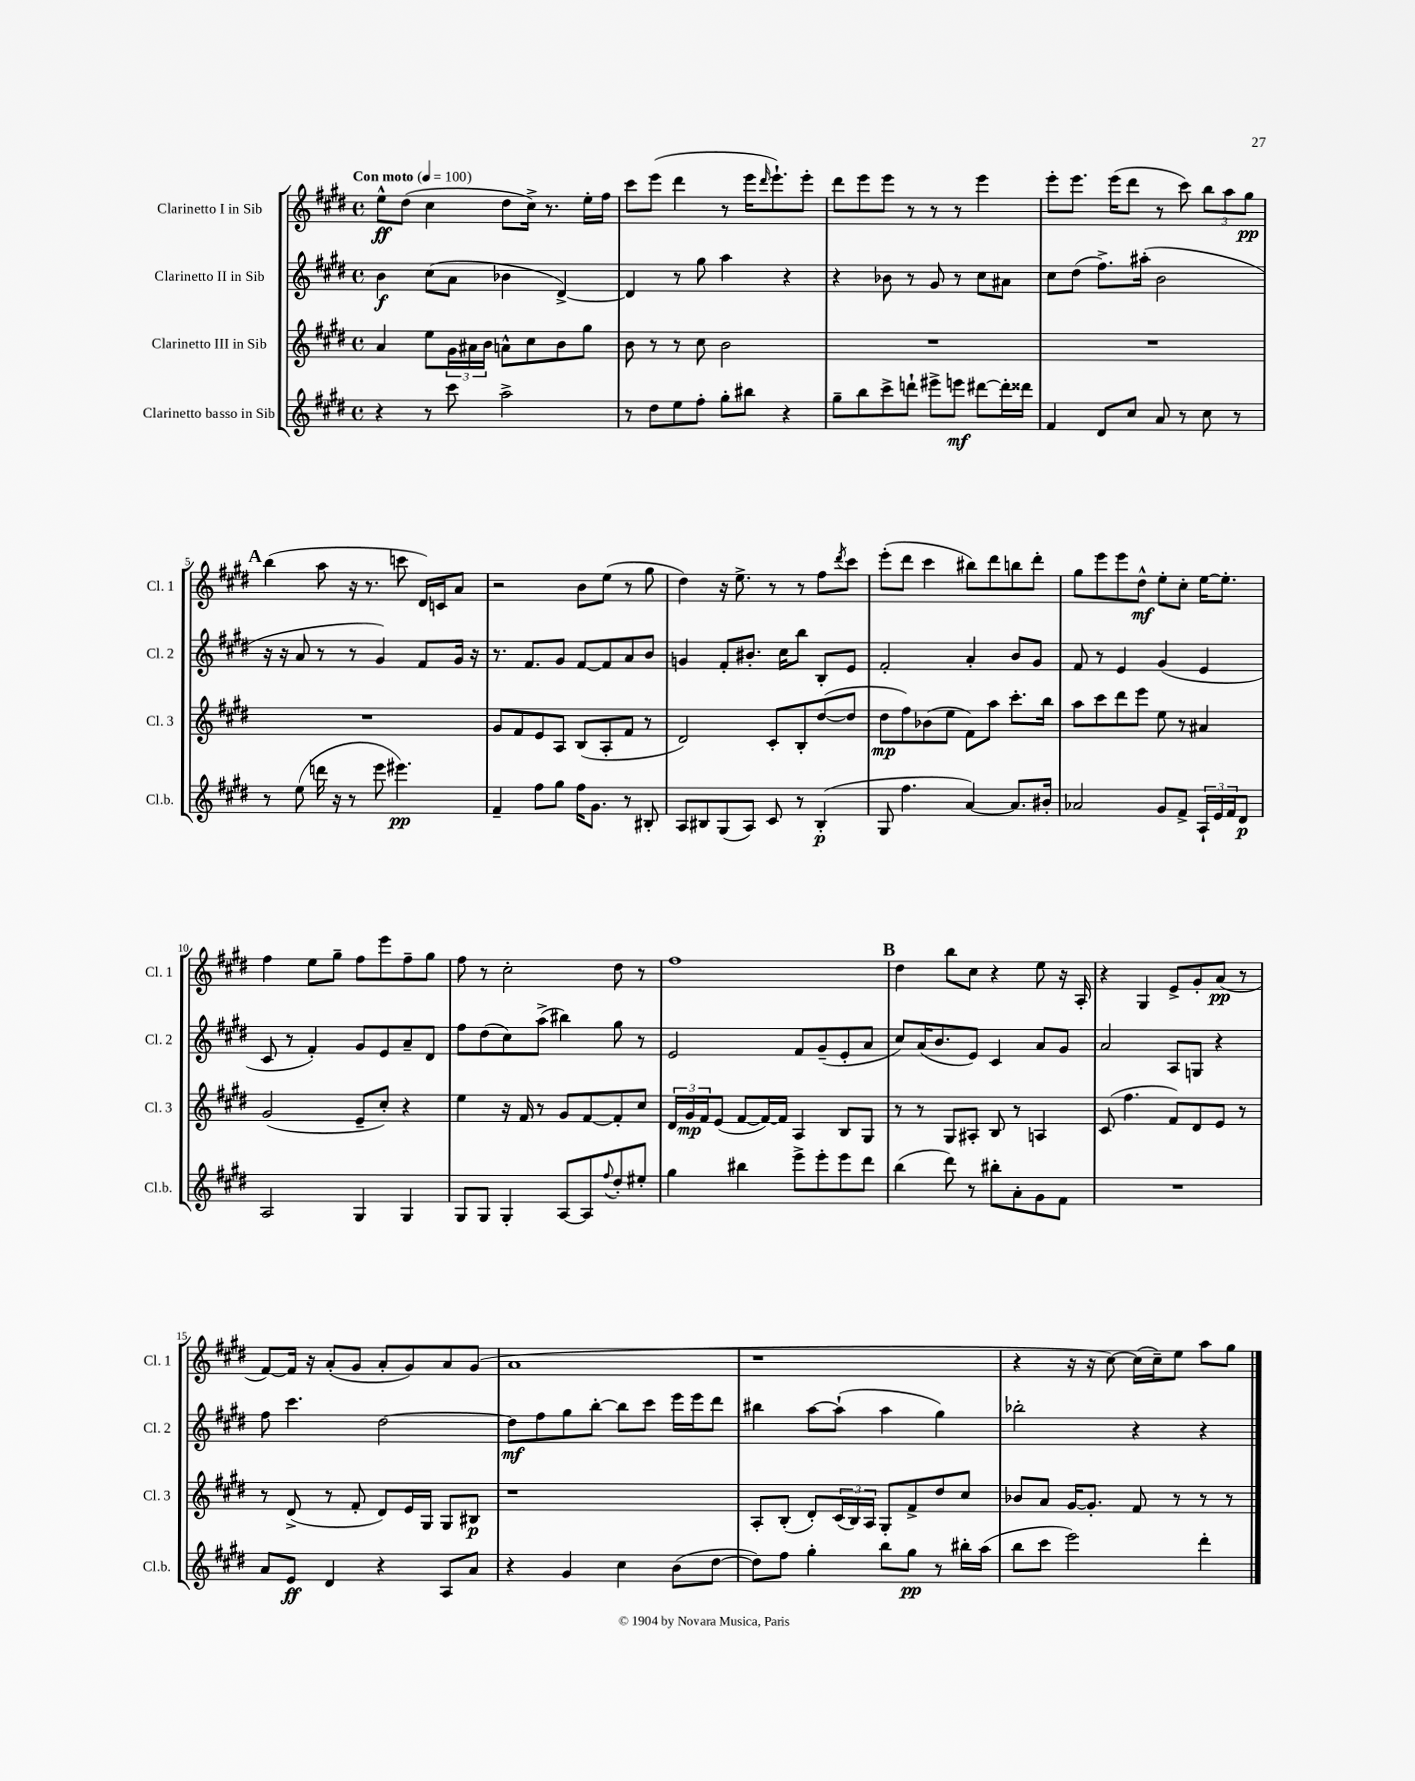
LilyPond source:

<<
\new StaffGroup <<
\new Staff = "s0" \with { instrumentName = "Clarinetto I in Sib" shortInstrumentName = "Cl. 1" } {
    \clef treble \key e \major \defaultTimeSignature \time 4/4 \tempo "Con moto" 4 = 100
    e''8-^\ff dis''8( cis''4 dis''8 cis''16->) r8. e''16-. fis''16 |
    cis'''8 e'''8( dis'''4 r8 e'''16 \grace { dis'''16 } e'''8.-!) e'''8-. |
    dis'''8 e'''8 e'''8 r8 r8 r8 e'''4 |
    e'''8-. e'''8. e'''16( dis'''8 r8 cis'''8) \tuplet 3/2 { b''8 a''8 gis''8\pp } |
    \mark \markup { \bold "A" } b''4( a''8 r16 r8. c'''8 dis'16) c'16 a'8 |
    r2 b'8 e''8( r8 gis''8 |
    dis''4) r16 e''8.-> r8 r8 fis''8 \acciaccatura { dis'''8 } cis'''8 |
    e'''8-.( dis'''8 cis'''4 bis''8) dis'''8 b''8 dis'''8-. |
    gis''8 e'''8 e'''8 dis''8-^\mf e''8-. cis''8-. e''16~ e''8.-. |
    fis''4 e''8 gis''8-- fis''8 e'''8 fis''8-- gis''8 |
    fis''8 r8 cis''2-. dis''8 r8 |
    fis''1 |
    \mark \markup { \bold "B" } dis''4 b''8 cis''8 r4 e''8 r16 a16-. |
    r4 gis4 e'8-> gis'8-. a'8\pp( r8 |
    fis'8~) fis'16 r16 a'8-.( gis'8 a'8-. gis'8) a'8 gis'8( |
    a'1 |
    r1 |
    r4 r16 r16 cis''8~) cis''16( cis''16--) e''8 a''8 gis''8 \bar "|." |
}
\new Staff = "s1" \with { instrumentName = "Clarinetto II in Sib" shortInstrumentName = "Cl. 2" } {
    \clef treble \key e \major \defaultTimeSignature \time 4/4
    b'4\f cis''8( a'8 bes'4 dis'4~->) |
    dis'4 r8 gis''8 a''4 r4 |
    r4 bes'8 r8 gis'8 r8 cis''8 ais'8 |
    cis''8 dis''8( fis''8.->) ais''16-.( b'2 |
    \mark \markup { \bold "A" } r16 r16 a'8 r8 r8 gis'4) fis'8 gis'16 r16 |
    r8. fis'8. gis'8 fis'8~ fis'8 a'8 b'8 |
    g'4 fis'8-. bis'8.-. cis''16 b''8 b8-. e'8 |
    fis'2-. a'4-. b'8 gis'8 |
    fis'8 r8 e'4 gis'4( e'4 |
    cis'8 r8 fis'4-.) gis'8 e'8 a'8-- dis'8 |
    fis''8 dis''8( cis''8) a''8->( bis''4) gis''8 r8 |
    e'2 fis'8 gis'8--( e'8-. a'8 |
    \mark \markup { \bold "B" } cis''8) a'16( b'8. e'8) cis'4 a'8 gis'8 |
    a'2 a8 g8 r4 |
    fis''8 cis'''4. dis''2~ |
    dis''8\mf fis''8 gis''8 b''8~-. b''8 cis'''8 e'''16 e'''16 dis'''8 |
    bis''4 a''8~ a''8-!( a''4 gis''4) |
    bes''2-. r4 r4 \bar "|." |
}
\new Staff = "s2" \with { instrumentName = "Clarinetto III in Sib" shortInstrumentName = "Cl. 3" } {
    \clef treble \key e \major \defaultTimeSignature \time 4/4
    a'4 e''8 \tuplet 3/2 { gis'16 ais'16 b'16 } a'8-^ cis''8 b'8 gis''8 |
    b'8 r8 r8 cis''8 b'2 |
    R1 |
    R1 |
    \mark \markup { \bold "A" } R1 |
    gis'8 fis'8 e'8 a8 b8( a8-. fis'8 r8 |
    dis'2) cis'8-. b8-. dis''8~( dis''8 |
    dis''8\mp fis''8) bes'8( e''8 fis'8) a''8 cis'''8.-. b''16 |
    a''8 cis'''8 dis'''8 e'''8 e''8 r8 ais'4 |
    gis'2( e'8-- cis''8-.) r4 |
    e''4 r16 fis'16 r8 gis'8 fis'8~ fis'8-. cis''8 |
    \tuplet 3/2 { dis'16 gis'16\mp fis'16 } e'8( fis'8~ fis'16~) fis'16 a4 b8 gis8 |
    \mark \markup { \bold "B" } r8 r8 gis8 ais8-. b8 r8 a4 |
    cis'8( fis''4. fis'8) dis'8 e'8 r8 |
    r8 dis'8->( r8 fis'8-. dis'8) e'16 gis16 gis8 bis8\p |
    r1 |
    a8-. b8-.( dis'8-.) \tuplet 3/2 { cis'16( b16) a16 } gis8-. fis'8-> dis''8 cis''8 |
    bes'8 a'8 gis'16~ gis'8.-. fis'8 r8 r8 r8 \bar "|." |
}
\new Staff = "s3" \with { instrumentName = "Clarinetto basso in Sib" shortInstrumentName = "Cl.b." } {
    \clef treble \key e \major \defaultTimeSignature \time 4/4
    r4 r8 cis'''8 a''2-> |
    r8 dis''8 e''8 fis''8-. gis''8-. bis''8 r4 |
    gis''8-- b''8 cis'''8-> d'''8-! eis'''8-> e'''8\mf dis'''8~ dis'''16-. disis'''16 |
    fis'4 dis'8 cis''8 a'8 r8 cis''8 r8 |
    \mark \markup { \bold "A" } r8 e''8( d'''16 r16 r8 e'''8 eis'''4.\pp) |
    fis'4-- fis''8 gis''8 fis''16 gis'8. r8 bis8-. |
    a8 bis8 gis8( a8) cis'8 r8 bis4-.\p( |
    gis8 fis''4. a'4~) a'8. bis'16-. |
    aes'2 gis'8 fis'8-> \tuplet 3/2 { a16-! e'16 fis'16 } dis'8\p |
    a2 gis4 gis4 |
    gis8 gis8 gis4-. a8~ a8 \appoggiatura { fis''8 } dis''8-. eis''8-. |
    gis''4 bis''4 e'''8-> e'''8-. e'''8 dis'''8 |
    \mark \markup { \bold "B" } b''4( dis'''8) r8 bis''8-. a'8-. gis'8 fis'8 |
    R1 |
    a'8 e'8\ff dis'4 r4 a8 a'8 |
    r4 gis'4 cis''4 b'8( dis''8~ |
    dis''8) fis''8 gis''4-. b''8 gis''8\pp r8 bis''16-. a''16( |
    b''8 cis'''8 e'''2) dis'''4-. \bar "|." |
}
>>
>>
